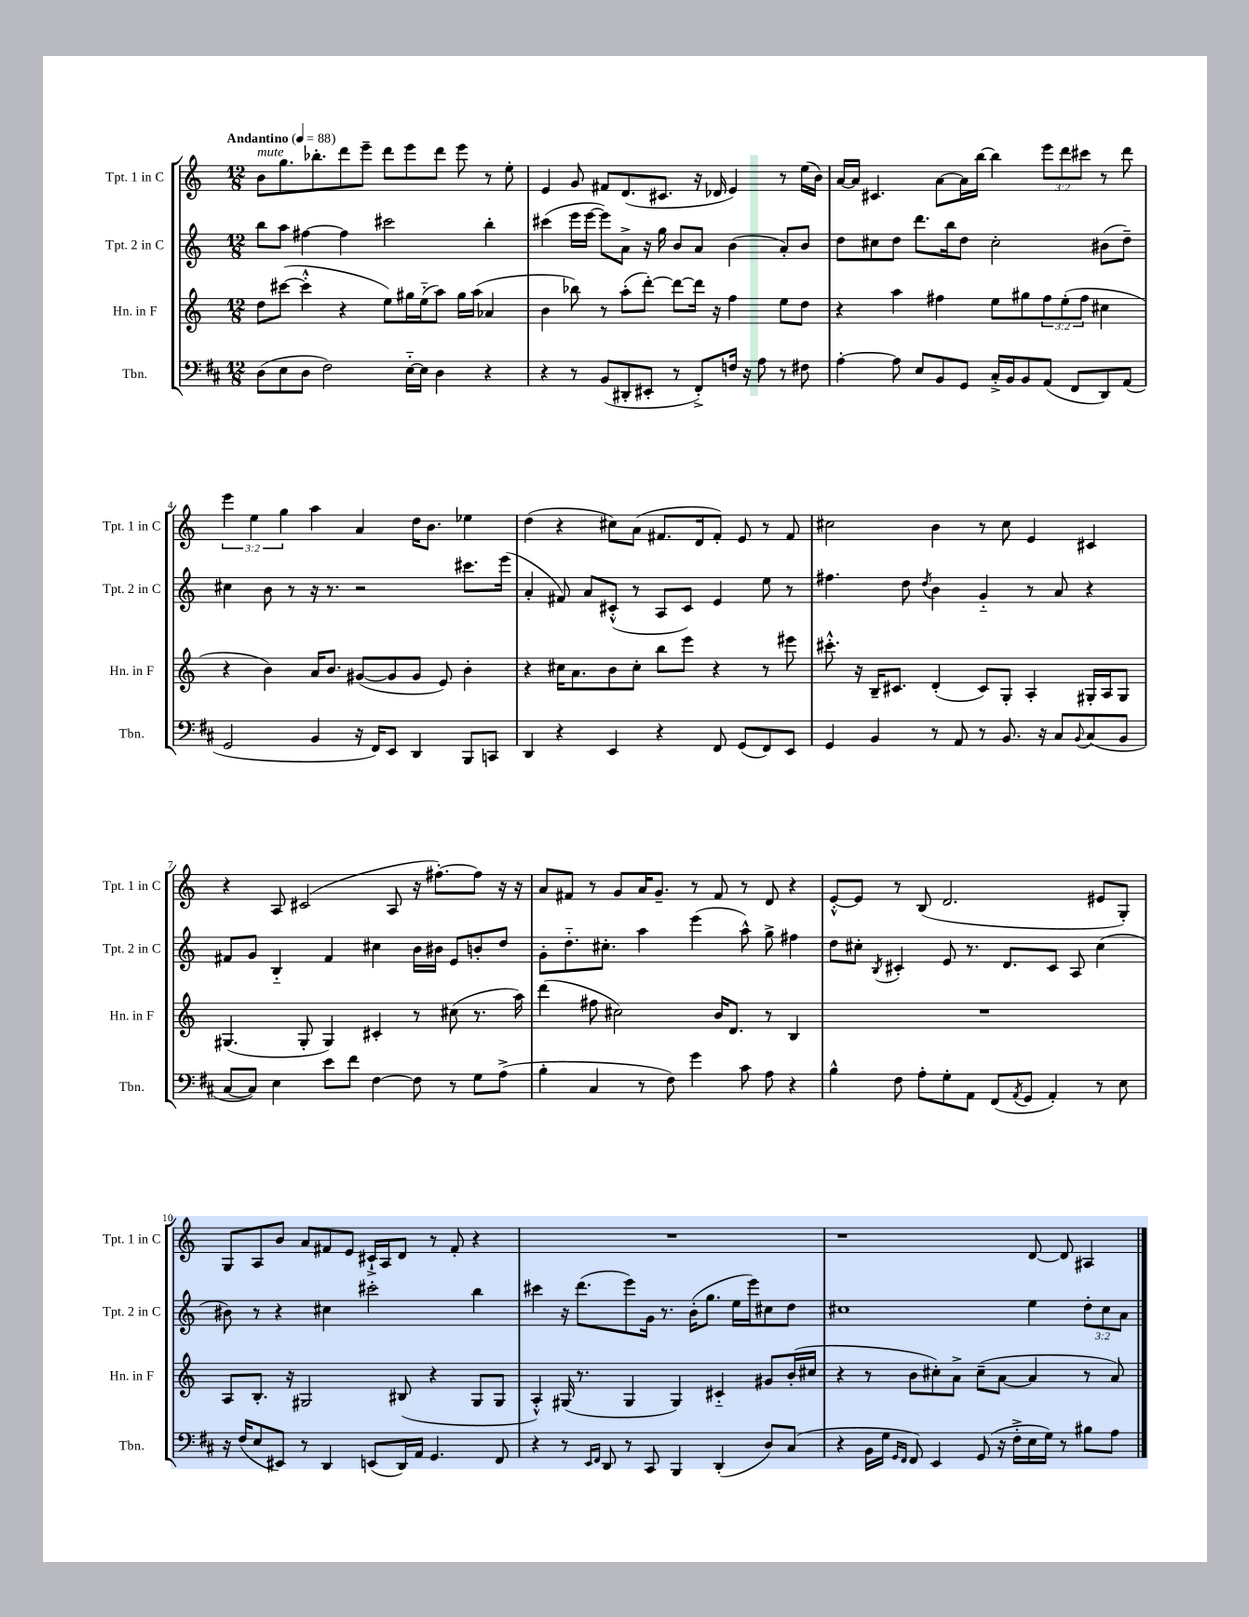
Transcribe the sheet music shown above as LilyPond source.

<<
\new StaffGroup <<
\new Staff = "s0" \with { instrumentName = "Tpt. 1 in C" shortInstrumentName = "Tpt. 1 in C" } {
    \clef treble \key c \major \numericTimeSignature \time 12/8 \override Staff.TupletNumber.text = #tuplet-number::calc-fraction-text \tempo "Andantino" 4 = 88
    b'8^\markup { \italic "mute" } g''8. bes''8.-. d'''8 e'''8-- d'''8 e'''8 d'''8 e'''8 r8 e''8-. |
    e'4 g'8 fis'8 d'8.( cis'8. r16 des'16 e'4) r8 e''16( b'16) |
    a'16~ a'16 cis'4. a'8~ a'16 b''16~ b''4 \tuplet 3/2 { e'''8 d'''8 cis'''8 } r8 d'''8 |
    \tuplet 3/2 { e'''4 e''4 g''4 } a''4 a'4 d''16 b'8. ees''4 |
    d''4( r4 cis''8) a'8( fis'8. d'16 fis'8-.) e'8 r8 fis'8 |
    cis''2 b'4 r8 cis''8 e'4 cis'4 |
    r4 a8 cis'2( a8 r16 fis''8.~-.) fis''8 r16 r16 |
    a'8 fis'8 r8 g'8 a'16 g'8.-- r8 fis'8 r8 d'8 r4 |
    e'8~-.-^ e'8 r8 b8( d'2. eis'8 g8-.) |
    g8 a8 b'8 a'8 fis'8 e'8 cis'16-!-> a16 d'8 r8 fis'8-. r4 |
    R1. |
    r1 d'8~ d'8 ais4 \bar "|." |
}
\new Staff = "s1" \with { instrumentName = "Tpt. 2 in C" shortInstrumentName = "Tpt. 2 in C" } {
    \clef treble \key c \major \numericTimeSignature \time 12/8 \override Staff.TupletNumber.text = #tuplet-number::calc-fraction-text
    b''8 a''8 fis''4~ fis''4 cis'''2 b''4-. |
    cis'''4( e'''16 e'''16~ e'''8) a'8-> r16 g''16 b'8 a'8 b'4( a'8-.) b'8 |
    d''8 cis''8 d''8 d'''8. b''16 d''8 cis''2-. bis'8( d''8--) |
    cis''4 b'8 r8 r16 r8. r2 cis'''8. e'''16( |
    a'4-. fis'8) a'8 cis'8-.-^( r8 a8 cis'8) e'4 e''8 r8 |
    fis''4. d''8 \acciaccatura { d''8 } b'4 g'4-_ r8 a'8 r4 |
    fis'8 g'8 b4-_ fis'4 cis''4 b'16 bis'16 e'8 b'8-. d''8 |
    g'8-. d''8.-_ cis''8.-. a''4 e'''4( a''8-^) g''8-> fis''4 |
    d''8 cis''8-. \acciaccatura { b8 } cis'4-. e'8 r8. d'8. cis'8 a8 cis''4( |
    bis'8) r8 r4 cis''4 cis'''2-. b''4 |
    cis'''4 r16 d'''8.( e'''8) g'16 r8. b'16-.( g''8. e''16 e'''16) cis''8 d''8 |
    cis''1 e''4 \tuplet 3/2 { d''8-. cis''8 a'8 } \bar "|." |
}
\new Staff = "s2" \with { instrumentName = "Hn. in F" shortInstrumentName = "Hn. in F" } {
    \clef treble \key c \major \numericTimeSignature \time 12/8 \override Staff.TupletNumber.text = #tuplet-number::calc-fraction-text
    d''8 cis'''8~( cis'''4-.-^ r4 e''8) gis''16 e''16-_( a''8) gis''16 a''16( aes'4 |
    b'4 bes''8) r8 a''8-.( d'''8~-.) d'''8~ d'''16 r16 f''4 e''8 d''8 |
    r4 a''4 fis''4 e''8 gis''8 \tuplet 3/2 { fis''8 e''8-.( fis''8 } cis''4 |
    r4 b'4) a'16 b'8. gis'8~( gis'8 gis'8 e'8) b'4-. |
    r4 cis''16 a'8. b'8 cis''8-. b''8 e'''8 r4 r8 eis'''8 |
    cis'''8.-.-^ r16 b16-- cis'8. d'4-.( cis'8) g8-. a4-. gis16-. a16 gis8 |
    gis4.( gis8-. gis4) cis'4-. r8 cis''8( r8. a''16) |
    d'''4( fis''8 cis''2) b'16 d'8. r8 b4 |
    R1. |
    a8 b8.-. r16 gis2 bis8( r4 gis8 gis8 |
    a4-.-^) gis16( r8. gis4 gis4) cis'4-_ gis'8 b'16-.( cis''16 |
    r4 r8 b'8 cis''8-.) a'8-> cis''8--( a'8~ a'4 r8 a'8) \bar "|." |
}
\new Staff = "s3" \with { instrumentName = "Tbn." shortInstrumentName = "Tbn." } {
    \clef bass \key d \major \numericTimeSignature \time 12/8
    d8( e8 d8 fis2) e16~-_ e16 d4 r4 |
    r4 r8 b,8( dis,8-. eis,8-. r8 fis,8-.->) f16 r16 a8 r8 fis8 |
    a4~-. a8 e8 b,8 g,8 cis16-.-> b,16 b,8 a,8( fis,8 d,8) a,8( |
    g,2 b,4 r16 fis,16) e,8 d,4 b,,8 c,8 |
    d,4 r4 e,4 r4 fis,8 g,8( fis,8) e,8 |
    g,4 b,4 r8 a,8 r8 b,8. r16 cis8 \appoggiatura { b,8 } cis8( b,8 |
    cis8~ cis8) e4 e'8 fis'8 fis4~ fis8 r8 g8 a8->( |
    b4-. cis4 r8 fis8) g'4 cis'8 a8 r4 |
    b4-^ fis8 a8-. g8-. a,8 fis,8( \acciaccatura { a,8 } g,8 a,4-.) r8 e8 |
    r16 fis16( e8 eis,8) r8 d,4 e,8( d,16) a,16 g,4. fis,8 |
    r4 r8 \grace { e,16 fis,16 } d,8 r8 cis,8 b,,4 d,4-.( d8) cis8( |
    r4 b,16 g16 \grace { g,16 fis,16 } fis,8) e,4 g,8( r16 fis16-.-> e16 g16) r8 bis8 a8 \bar "|." |
}
>>
>>
